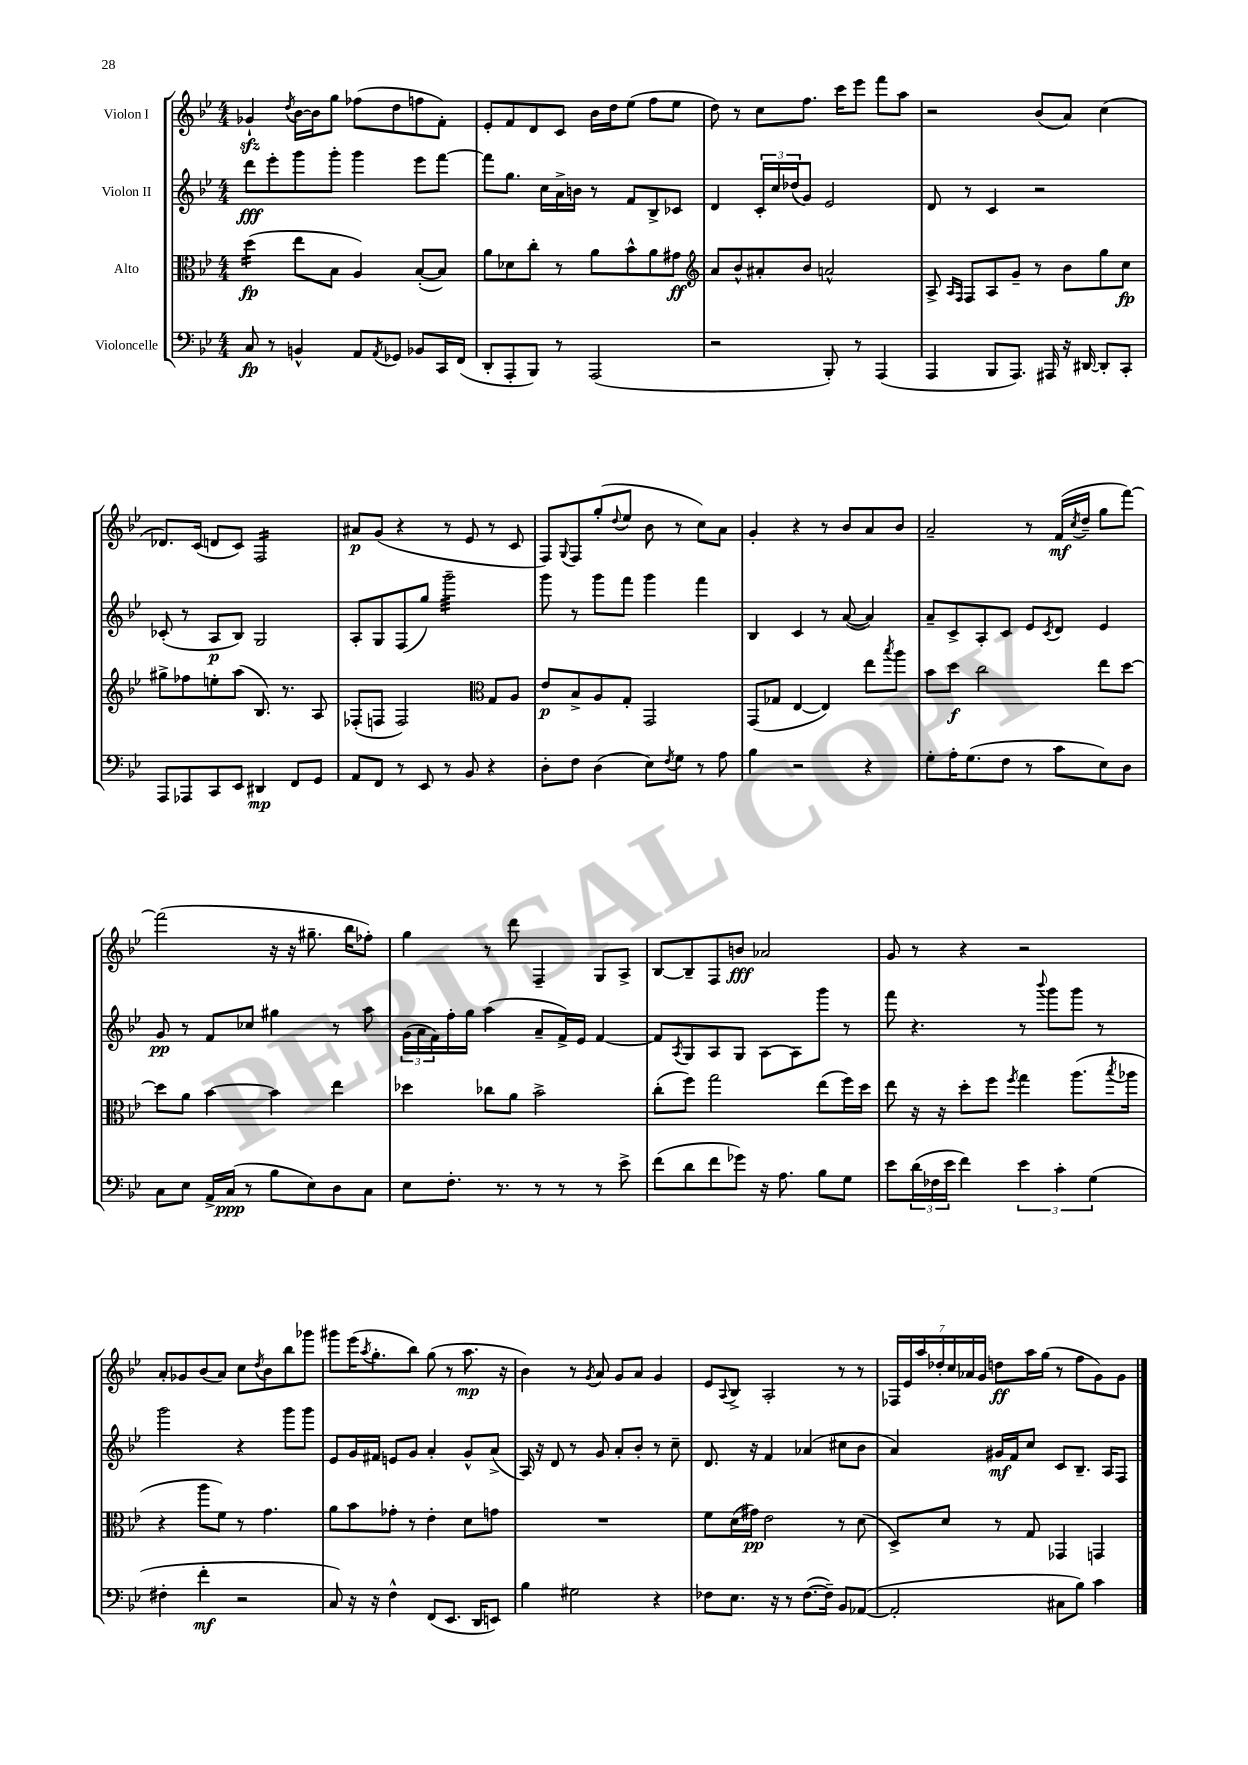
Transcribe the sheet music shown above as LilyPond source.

<<
\new StaffGroup <<
\new Staff = "s0" \with { instrumentName = "Violon I" } {
    \clef treble \key bes \major \numericTimeSignature \time 4/4
    ges'4-!\sfz \acciaccatura { d''8 } bes'16~ bes'16 g''8 fes''8( d''8 f''8 f'8-.) |
    ees'8-. f'8 d'8 c'8 bes'16 d''16 ees''8( f''8 ees''8 |
    d''8) r8 c''8 f''8. c'''16 ees'''8 f'''8 a''8 |
    r2 bes'8( a'8) c''4( |
    des'8.) c'16( d'8 c'8) f2:16 |
    ais'8\p g'8( r4 r8 ees'8 r8 c'8 |
    f8) \appoggiatura { g8 } f8 g''8-.( \appoggiatura { d''8 } ees''8 bes'8 r8 c''8) a'8 |
    g'4-. r4 r8 bes'8 a'8 bes'8 |
    a'2-- r8 f'16\mf( \acciaccatura { c''8 } d''16-- g''8 f'''8~) |
    f'''2( r16 r16 gis''8.-- bes''16 fes''8-.) |
    g''4 r8 d'''8 f4-- g8 a8-> |
    bes8~ bes8-- f8 b'8\fff aes'2 |
    g'8 r8 r4 r2 |
    a'8-. ges'8 bes'8( a'8) c''8 \acciaccatura { d''8 } bes'8 bes''8 ges'''8 |
    gis'''8 ees'''16( \acciaccatura { a''8 } g''8.-. bes''8) g''8( r8 a''8.\mp r16 |
    bes'4) r8 \acciaccatura { g'8 } a'8 g'8 a'8 g'4 |
    ees'8 \appoggiatura { a8 } bes8-> a2-. r8 r8 |
    \tuplet 7/4 { fes16 ees'16 a''16 des''16-. c''16 aes'16 g'16 } d''8\ff a''16 g''16( r8 f''8 g'8) g'8 \bar "|." |
}
\new Staff = "s1" \with { instrumentName = "Violon II" } {
    \clef treble \key bes \major \numericTimeSignature \time 4/4
    d'''8\fff ees'''8-. g'''8 g'''8-. g'''4 ees'''8 f'''8~ |
    f'''8 g''8. c''16 a'16-> b'16 r8 f'8 bes8-> ces'8 |
    d'4 \tuplet 3/2 { c'16-. c''16 des''16( } g'8) ees'2 |
    d'8 r8 c'4 r2 |
    ces'8-.( r8 a8\p bes8) g2 |
    a8-. g8 f8( g''8) g'''2:32-- |
    g'''8 r8 g'''8 f'''8 g'''4 f'''4 |
    bes4 c'4 r8 a'8~( a'4) |
    a'8-- c'8-> a8-. c'8 ees'8 \acciaccatura { c'8 } d'8 ees'4 |
    g'8\pp r8 f'8 ces''8 gis''4 r8 a''8 |
    \tuplet 3/2 { g'16( a'16 f'16) } f''16-. g''16 a''4( a'8-- f'16->) ees'16 f'4~ |
    f'8 \acciaccatura { a8 } g8 a8 g8 a8~ a8 g'''8 r8 |
    f'''8 r4. r8 \appoggiatura { bes'''8 } g'''8 g'''8 r8 |
    g'''2 r4 g'''8 g'''8 |
    ees'8 g'16 fis'16 e'8 g'8 a'4-. g'8-^ a'8->( |
    a16) r16 d'8 r8 g'8 a'8-. bes'8-. r8 c''8-- |
    d'8. r16 f'4 aes'4( cis''8 bes'8 |
    a'4) gis'16\mf f'16 c''8 c'8 bes8.-- a16 f8 \bar "|." |
}
\new Staff = "s2" \with { instrumentName = "Alto" } {
    \clef alto \key bes \major \numericTimeSignature \time 4/4
    d''4:16\fp( ees''8 bes8 a4) bes8~-.( bes8) |
    a'8 des'8 c''8-. r8 a'8 bes'8-^ a'8 gis'8\ff |
    \clef treble a'8 bes'8-^ ais'8-. bes'8 a'2-^ |
    a8-> \grace { a16 f16 } f8 a8 g'8-- r8 bes'8 g''8 c''8\fp |
    gis''8-> fes''8 e''8-. a''8( bes8.) r8. a8 |
    fes8-.( f8 f2) \clef alto g8 a8 |
    ees'8\p bes8-> a8 g8-. g,2 |
    g,8( ges8 ees4~ ees4) ees''8 \acciaccatura { bes''8 } a''8 |
    bes'8 d''8\f c''2 ees''8 d''8~ |
    d''8 a'8 bes'4~ bes'4 ees''4 |
    des''4 ces''8 a'8 bes'2-> |
    c''8-.( f''8) g''2 ees''8( f''16) d''16 |
    ees''8 r16 r16 d''8-. f''8 \acciaccatura { f''8 } g''4 a''8.( \acciaccatura { bes''8 } aes''16 |
    r4 a''8 f'8) r8 g'4. |
    a'8 bes'8 ges'8-. r8 ees'4-. d'8 g'8 |
    R1 |
    f'8 d'16( gis'16\pp) ees'2 r8 d'8( |
    d8->) d'8 r8 g8 ges,4 g,4 \bar "|." |
}
\new Staff = "s3" \with { instrumentName = "Violoncelle" } {
    \clef bass \key bes \major \numericTimeSignature \time 4/4
    c8\fp r8 b,4-^ a,8 \acciaccatura { a,8 } ges,8 bes,8 c,16 f,16( |
    d,8-. a,,8-. bes,,8) r8 a,,2( |
    r2 bes,,8-.) r8 a,,4( |
    a,,4 bes,,8 a,,8.) ais,,16 r16 dis,16~ dis,8-. c,8-. |
    a,,8 aes,,8 c,8 ees,8 dis,4\mp f,8 g,8 |
    a,8 f,8 r8 ees,8 r8 bes,8 r4 |
    d8-. f8 d4( ees8) \acciaccatura { f8 } g8 r8 a8 |
    bes4 r2 r4 |
    g8-. a16-. g8.( f8 r8 c'8 ees8) d8 |
    c8 ees8 a,16-> c16\ppp( r8 bes8 ees8) d8 c8 |
    ees8 f8.-. r8. r8 r8 r8 ees'8-> |
    f'8( d'8 f'8 ges'8) r16 a8. bes8 g8 |
    ees'8 \tuplet 3/2 { d'16( fes16 ees'16 } f'4) \tuplet 3/2 { ees'4 c'4-. g4( } |
    fis4-. f'4-.\mf r2 |
    c8) r16 r16 f4-^ f,8( ees,8. d,16 e,8) |
    bes4 gis2 r4 |
    fes8 ees8. r16 r8 fes8.~( fes16--) bes,8 aes,8~( |
    aes,2-. cis8 bes8) c'4 \bar "|." |
}
>>
>>
\layout { \context { \Score \remove "Bar_number_engraver" } }
